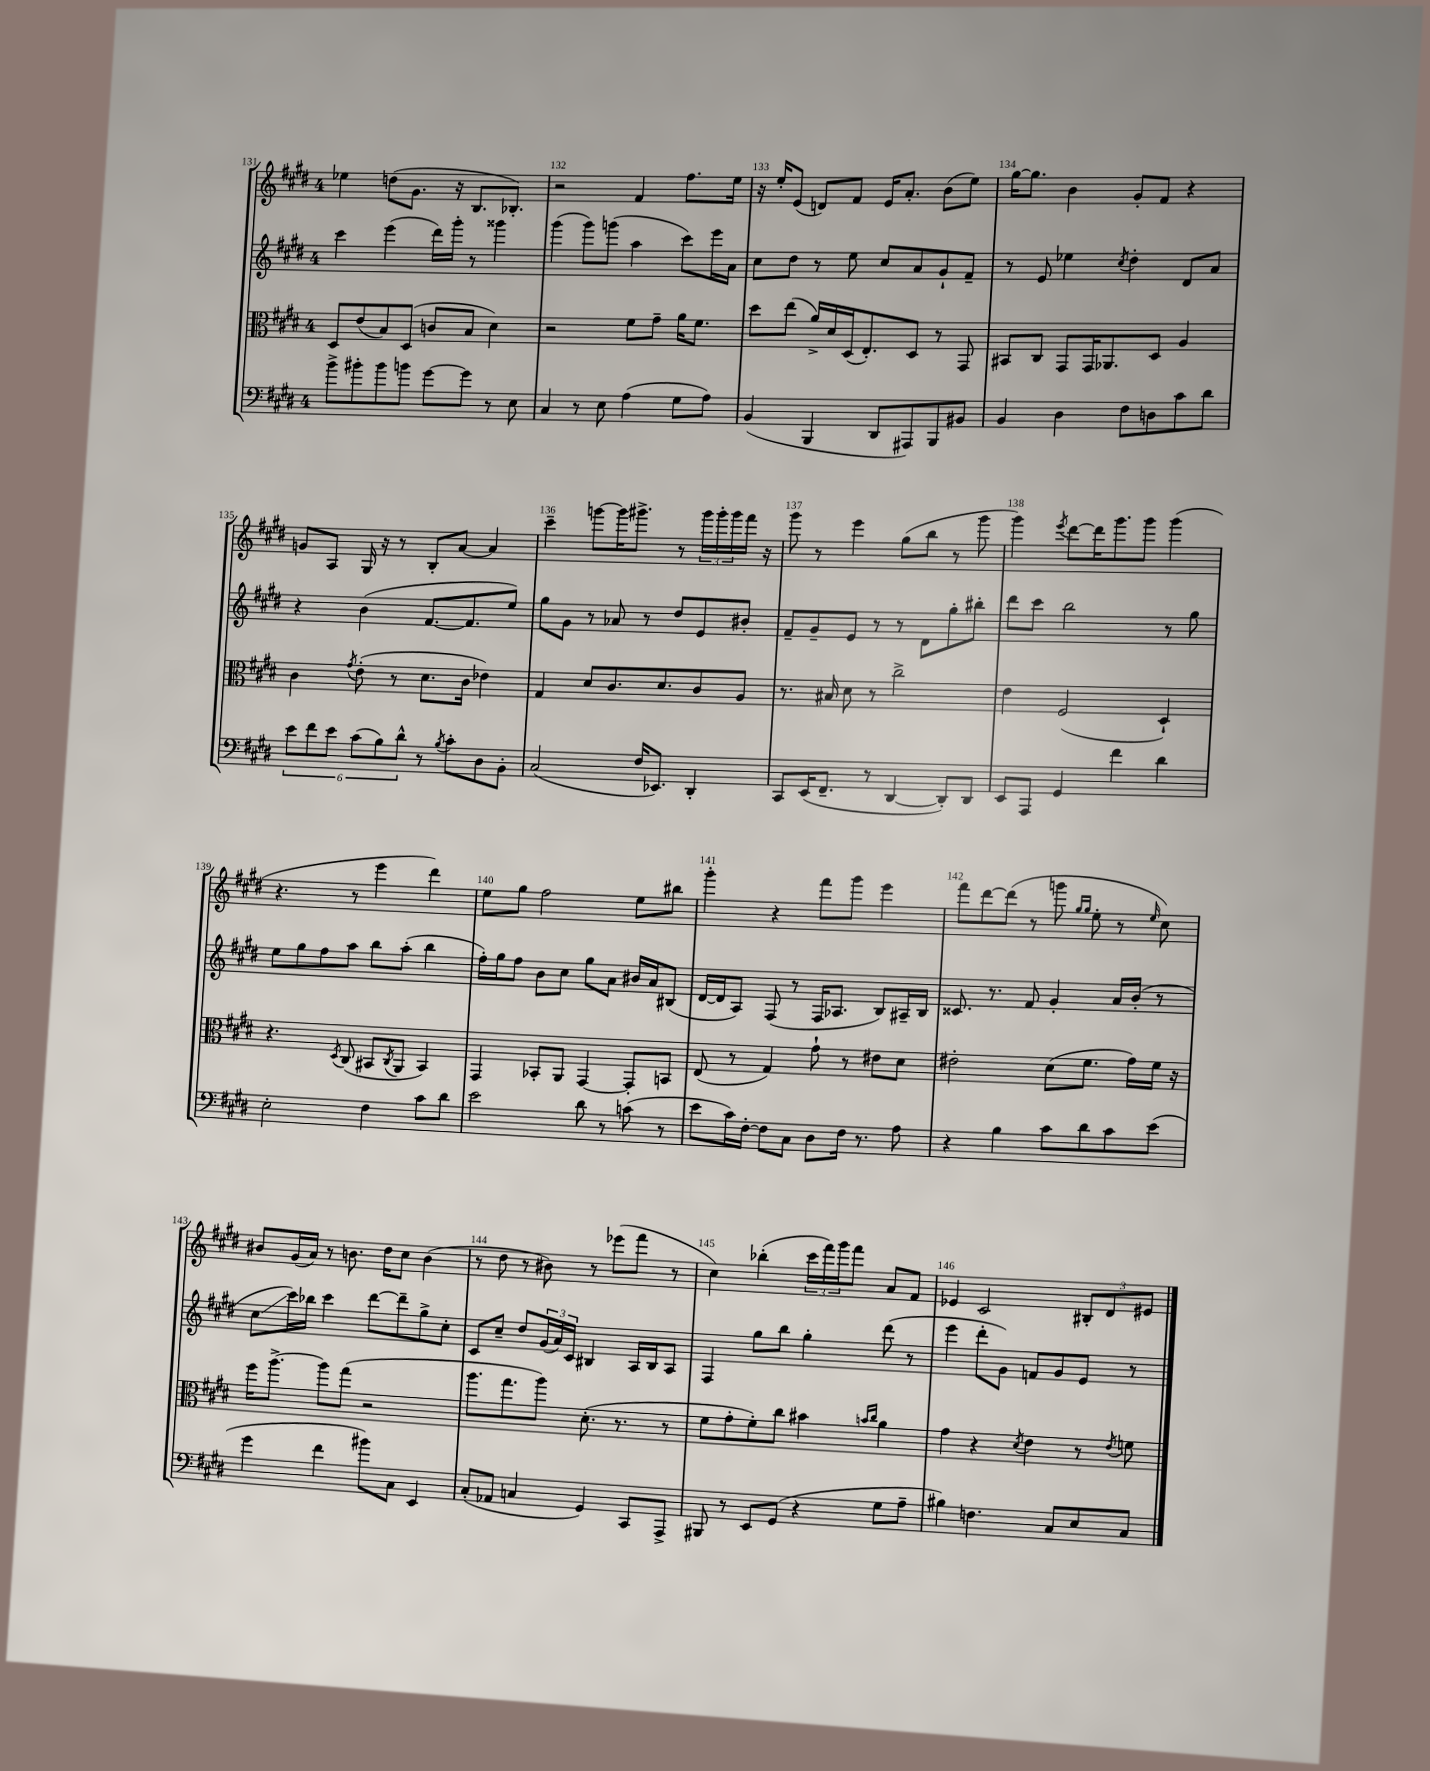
<<
\new StaffGroup <<
\new Staff = "s0" {
    \clef treble \key e \major \once \override Staff.TimeSignature.style = #'single-digit \time 4/4
    ees''4 d''8( gis'8. r16 b8. bes8.-.) |
    r2 fis'4 fis''8. e''16 |
    r16 e''16-. e'8( d'8) fis'8 e'16 a'8.-. b'8( e''8) |
    gis''16~ gis''8. b'4 gis'8-. fis'8 r4 |
    g'8 a8 gis16 r16 r8 b8-. a'8~ a'4 |
    cis'''4-- g'''8~ g'''16 gis'''8.-> r8 \tuplet 3/2 { gis'''16 gis'''16-. gis'''16 } fis'''16 r16 |
    gis'''8 r8 e'''4 gis''8( b''8 r8 gis'''8 |
    gis'''4) \acciaccatura { e'''8 } dis'''8~ dis'''16 gis'''8. gis'''8 gis'''4( |
    r4. r8 e'''4 dis'''4) |
    e''8 gis''8 fis''2 e''8 bis''8 |
    gis'''4-. r4 fis'''8 gis'''8 e'''4 |
    fis'''8 dis'''8~ dis'''8( r8 g'''8 \grace { gis''16 gis''16 } e''8-. r8 \grace { e''16 } cis''8) |
    bis'8 gis'16( a'16) r8 b'8. dis''16 cis''8 b'4( |
    r8 dis''8 r8 bis'8) r8 ees'''8( fis'''8 r8 |
    cis''4) bes''4-.( \tuplet 3/2 { cis'''16 fis'''16) gis'''16 } fis'''8 a'8 fis'8 |
    ees'4 cis'2 \tuplet 3/2 { bis8-. dis'8 eis'8 } \bar "|." |
}
\new Staff = "s1" {
    \clef treble \key e \major \once \override Staff.TimeSignature.style = #'single-digit \time 4/4
    cis'''4 e'''4( dis'''16) gis'''16-. r8 gisis'''4 |
    gis'''4( gis'''8) g'''8( a''4 cis'''8) e'''16 a'16 |
    cis''8 dis''8 r8 e''8 cis''8 a'8 gis'8-! fis'8-- |
    r8 e'8 ees''4 \acciaccatura { cis''8 } dis''4-. dis'8 a'8 |
    r4 b'4( fis'8.~ fis'8. e''8) |
    gis''8 gis'8 r8 aes'8 r8 dis''8 e'8 bis'8-. |
    fis'8-- gis'8-- e'8 r8 r8 dis'8 gis''8-. bis''8-. |
    dis'''8 cis'''8 b''2 r8 gis''8 |
    e''8 gis''8 fis''8 a''8 b''8 a''8-.( b''4 |
    fis''16-.) gis''16 fis''8 b'8 cis''8 gis''8 a'8 bis'16 a'16 bis8( |
    dis'16~ dis'16 a8) fis8( r8 fis16 aes8. b8) ais16-- b16 |
    cisis'8. r8. fis'8 gis'4-. a'16 b'16-.( r8 |
    cis''8\glissando cis'''16) bes''16 cis'''4 dis'''8~ dis'''8-- gis''8-> cis''8-. |
    cis'8 cis''8-- dis''8 \tuplet 3/2 { gis'16( a'16) cis'16 } bis4 a16 bis16 a8 |
    fis4 gis''8 b''8 gis''4-. dis'''8( r8 |
    e'''4 dis'''8-. gis'8) f'8 gis'8 e'8 r8 \bar "|." |
}
\new Staff = "s2" {
    \clef alto \key e \major \once \override Staff.TimeSignature.style = #'single-digit \time 4/4
    dis8 e'8( b8) dis8( c'8 b8 dis'4) |
    r2 fis'8 gis'8-- a'16 fis'8. |
    dis''8 e''8( a'16->) dis'16 dis16( e8.-.) dis8 r8 gis,8 |
    bis,8 cis8 gis,8 gis,16 aes,8. dis8 a4 |
    cis'4 \acciaccatura { gis'8 } e'8-.( r8 dis'8. cis'16 ees'4) |
    gis4 dis'8 cis'8. dis'8. cis'8 a8 |
    r8. bis16 dis'8 r8 cis''2-> |
    e'4 fis2( dis4-!) |
    r4. \acciaccatura { dis8 } cis8( bis,8 \acciaccatura { cis8 } a,8 bis,4) |
    gis,4 bes,8-. a,8 gis,4~ gis,8-. b,8 |
    e8( r8 gis4) gis'8-! r8 eis'8 dis'8 |
    eis'2-. dis'8( fis'8. gis'16) fis'16 r16 |
    fis''16 a''8.~-> a''8 gis''8( r2 |
    a''8. gis''8. a''8) dis'8.-.( r8. r8 |
    fis'8 gis'8-. fis'8-.) cis''8 bis'4 \grace { b'16 cis''16 } a'4 |
    gis'4 r4 \acciaccatura { dis'8 } e'4 r8 \acciaccatura { e'8 } f'8 \bar "|." |
}
\new Staff = "s3" {
    \clef bass \key e \major \once \override Staff.TimeSignature.style = #'single-digit \time 4/4
    b'8-> bis'8-. bis'8 b'8 gis'8~ gis'8 r8 e8 |
    cis4 r8 e8 a4( gis8 a8) |
    b,4( b,,4 dis,8 ais,,8) b,,8 bis,8 |
    b,4 dis4 fis8 d8 cis'8 dis'8 |
    \tuplet 6/4 { e'8 fis'8 e'8 cis'8( b8) dis'8-^ } r8 \acciaccatura { b8 } cis'8-. dis8 b,8-. |
    cis2( fis16 ees,8.) dis,4-. |
    cis,8 e,16( fis,8.-- r8 dis,4~ dis,8-.) dis,8 |
    e,8 a,,8 gis,4 fis'4 dis'4 |
    e2-. fis4 cis'8 dis'8 |
    e'2 dis'8 r8 c'8( r8 |
    e'8 cis'16) fis16~-. fis8 cis8 dis8 fis16 r8. a8 |
    r4 b4 cis'8 dis'8 cis'8 e'8( |
    gis'4 fis'4 bis'8) cis8 e,4 |
    cis8-.( aes,8 c4 gis,4) cis,8 a,,8-> |
    bis,,8 r8 e,8 gis,8( r4 gis8 a8-- |
    bis4) f4. cis8 e8 cis8 \bar "|." |
}
>>
>>
\layout { \context { \Score currentBarNumber = #131 \override BarNumber.break-visibility = ##(#f #t #t) barNumberVisibility = #all-bar-numbers-visible } }
